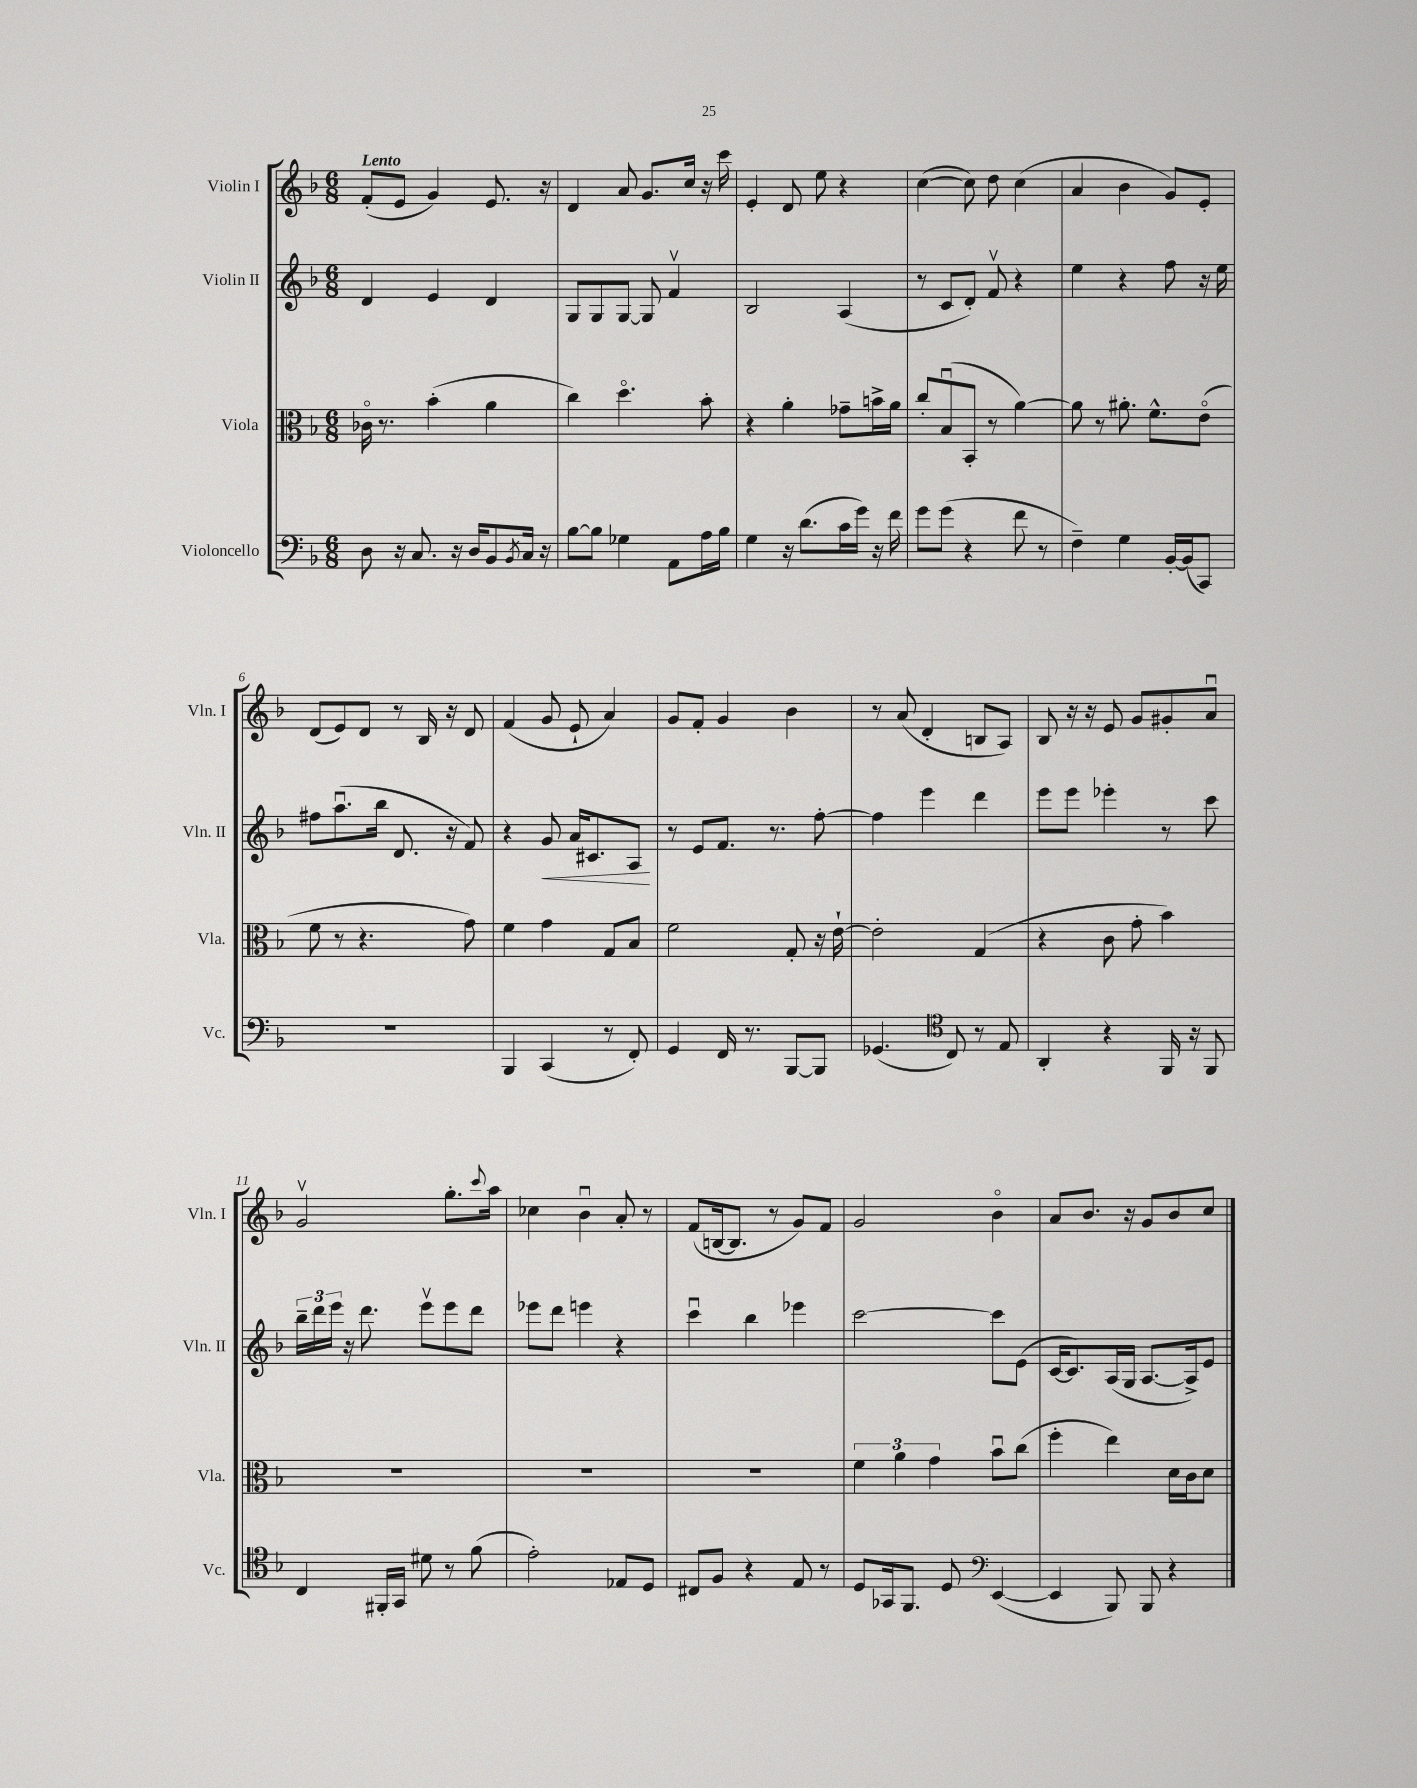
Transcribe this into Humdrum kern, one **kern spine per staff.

**kern	**kern	**kern	**kern
*staff4	*staff3	*staff2	*staff1
*clefF4	*clefC3	*clefG2	*clefG2
*k[b-]	*k[b-]	*k[b-]	*k[b-]
*M6/8	*M6/8	*M6/8	*M6/8
8D	16c-o	4d	(8f'
.	8.r	.	.
16r	.	.	8e
8.C	.	.	.
.	(4b-'	4e	4g)
16r	.	.	.
16D	.	.	.
8BB-	4a	4d	8.e
8qBB-	.	.	.
16C	.	.	.
16r	.	.	16r
=	=	=	=
[8B-	4cc)	8G	4d
8B-]	.	8G	.
4G-	4.ddo	[8G	8a
.	.	8G]	8.g
8AA	.	4fv	.
.	.	.	16cc
16A	8b-'	.	16r
16B-	.	.	16ccc
=	=	=	=
4G	4r	2B-	4e'
16r	4a'	.	8d
(8.d	.	.	.
.	.	.	8ee
16c	8g-~	(4A	4r
16g)	.	.	.
16r	16b^	.	.
16f	16a	.	.
=	=	=	=
8g	8cc'	8r	([4cc
(8g	(8B-u	8c	.
4r	8BB-'	8d')	8cc])
.	8r	8fv	8dd
8f	[4a)	4r	(4cc
8r	.	.	.
=	=	=	=
4F~)	8a]	4ee	4a
.	8r	.	.
4G	8.a#'	4r	4b-
.	8.f^^	.	.
[16BB-'	.	8ff	8g)
(16BB-]	.	.	.
8CC)	(8eo	16r	8e'
.	.	16ee	.
=	=	=	=
2.r	8f	8ff#	(8d
.	8r	(8.aau	8e)
.	4.r	.	8d
.	.	16bb-	.
.	.	8.d	8r
.	.	.	16B-
.	.	16r	16r
.	8g)	8f)	8d
=	=	=	=
4BBB-	4f	4r	(4f
(4CC	4g	8g	8g
.	.	16a	8e`
.	.	8.c#	.
8r	8G	.	4a)
8FF')	8B-	8A	.
=	=	=	=
4GG	2f	8r	8g
.	.	8e	8f'
16FF	.	8.f	4g
8.r	.	.	.
.	.	8.r	.
[8BBB-	8G'	.	4b-
8BBB-]	16r	[8ff'	.
.	[16e`	.	.
=	=	=	=
(4.GG-	2e']	4ff]	8r
.	.	.	(8a
.	.	4eee	4d'
*clefC4	*	*	*
8C)	.	.	.
8r	(4G	4ddd	8B
8E	.	.	8A)
=	=	=	=
4AA'	4r	8eee	8B-
.	.	8eee	16r
.	.	.	16r
4r	8c	4eee-'	8e
.	8g'	.	8g
16FF	4b-)	8r	8g#'
16r	.	.	.
8FF	.	8ccc	8au
=	=	=	=
4C	2.r	24bb-~	2gv
.	.	24ddd	.
.	.	24eee	.
.	.	16r	.
.	.	8.ddd	.
16FF#'	.	.	.
16GG	.	.	.
8d#	.	8eeev	.
8r	.	8eee	8.gg'
(8f	.	8ddd	.
.	.	.	8qqccc
.	.	.	16aa
=	=	=	=
2e')	2.r	8eee-	4cc-
.	.	8ddd	.
.	.	4eee	4b-u
8E-	.	4r	8a'
8D	.	.	8r
=	=	=	=
8C#	2.r	4cccu	(8f
8F	.	.	[16B
.	.	.	8.B]
4r	.	4bb-	.
.	.	.	8r
8E	.	4eee-	8g)
8r	.	.	8f
=	=	=	=
8D	6f	[2ccc	2g
16GG-	.	.	.
.	6a	.	.
8.FF	.	.	.
.	6g	.	.
8D	.	.	.
*clefF4	*	*	*
([4EE	8b-u	8ccc]	4b-o
.	(8cc	(8e	.
=	=	=	=
4EE]	4ff'	[16c	8a
.	.	8.c])	.
.	.	.	8.b-
8BBB-)	4ee)	(16A	.
.	.	16G	16r
8BBB-	.	[8.A	8g
4r	16d	.	8b-
.	16c	16A^])	.
.	8d	8e	8cc
==	==	==	==
*-	*-	*-	*-
